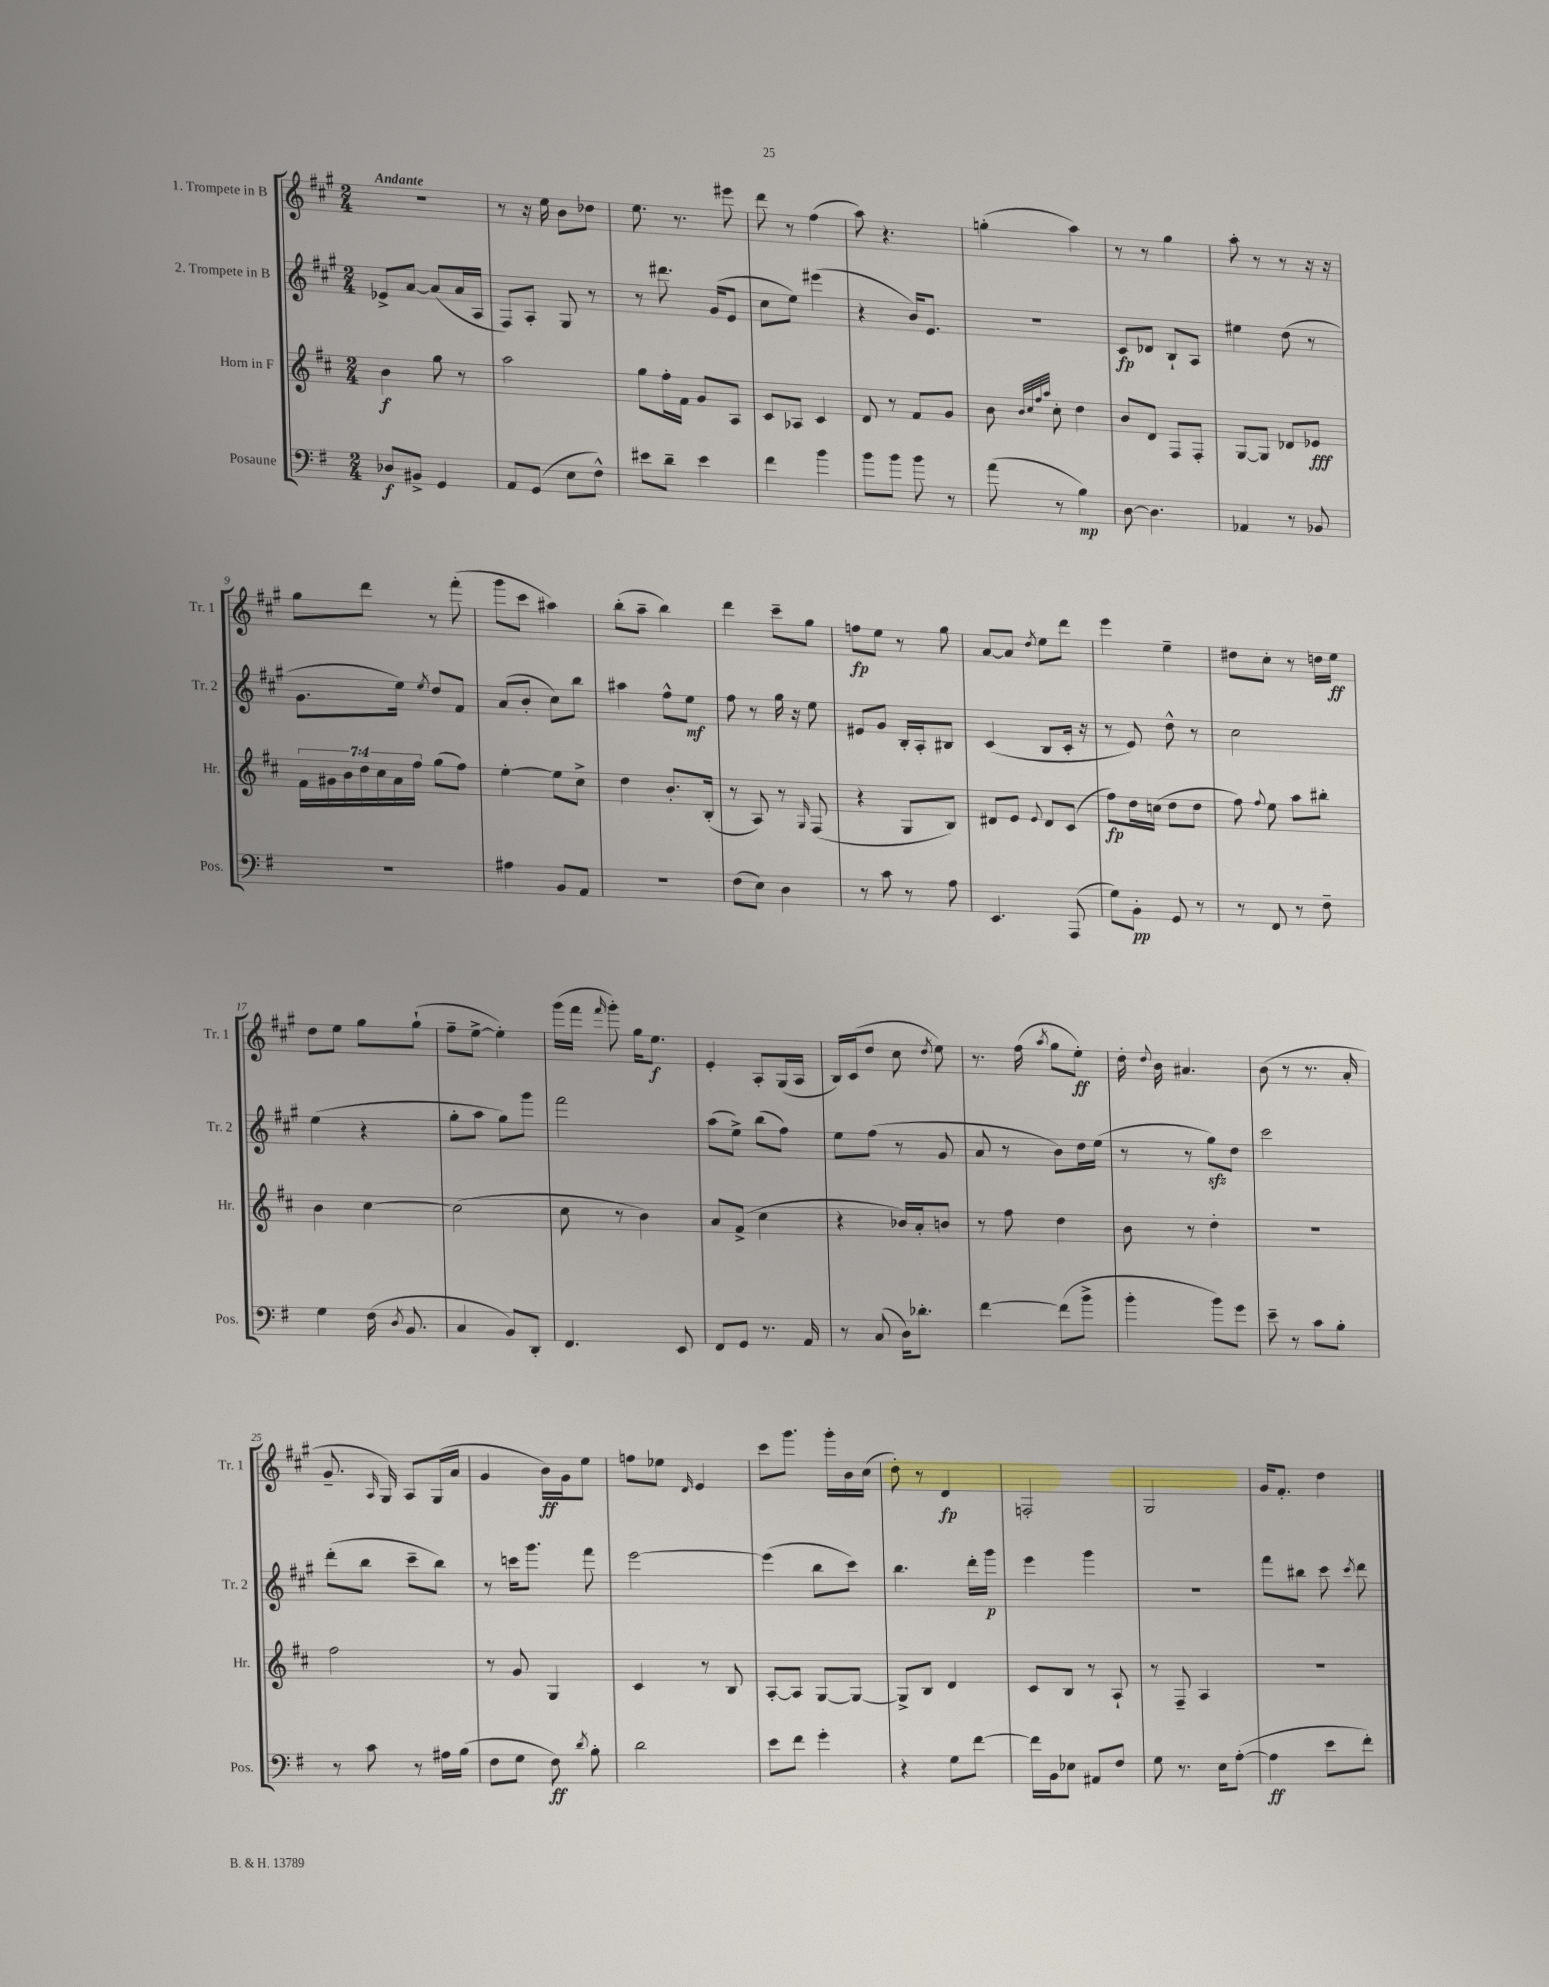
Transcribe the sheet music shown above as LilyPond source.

<<
\new StaffGroup <<
\new Staff = "s0" \with { instrumentName = "1. Trompete in B" shortInstrumentName = "Tr. 1" } {
    \clef treble \key a \major \numericTimeSignature \time 2/4 \tempo "Andante"
    \autoBeamOff r2 |
    r8 r16 e''16 b'8[ des''8] |
    e''8. r8. eis'''8 |
    d'''8 r8 fis''4( |
    a''8) r4. |
    g''4-.( a''4) |
    r8 r8 gis''4 |
    a''8-. r8 r8 r16 r16 |
    gis''8[ d'''8] r8 fis'''8-.( |
    gis'''8[ cis'''8] ais''4) |
    b''8[-.( a''8]-- b''4) |
    d'''4 cis'''8[-- gis''8] |
    f''8[\fp e''8] r8 gis''8 |
    a'8[~ a'8] \acciaccatura { d''8 } e''8[ d'''8] |
    e'''4 e''4-- |
    dis''8[ cis''8]-. r8 d''16[ e''16]\ff |
    d''8[ e''8] gis''8[ gis''8]-!( |
    fis''8[-- e''8]~-> e''4-.) |
    gis'''16[( fis'''16] \grace { fis'''16 } gis'''8-.) gis''16[ e''8.]\f |
    e'4-. a8[-. gis16( a16] |
    b16[) cis'16( d''8] cis''8 \acciaccatura { d''8 } e''8) |
    r8. fis''16( \acciaccatura { a''8 } gis''8[ e''8]-.\ff) |
    d''16-. \appoggiatura { d''8 } b'16 ais'4. |
    b'8( r8 r8. a'16-. |
    gis'8.-- \grace { a16 } gis16) a8[ gis16( a'16] |
    gis'4 b'16[\ff) gis'16 e''8] |
    f''8[ ees''8] \grace { d'16 } e'4 |
    cis'''8[ gis'''8.] gis'''16[-. b'16 cis''16]( |
    d''8-.) r8 d'4\fp |
    f2-. |
    gis2 |
    gis'16[ fis'8.]-. d''4 \bar "|." |
}
\new Staff = "s1" \with { instrumentName = "2. Trompete in B" shortInstrumentName = "Tr. 2" } {
    \clef treble \key a \major \numericTimeSignature \time 2/4
    \autoBeamOff ees'8[-> a'8]~ a'8[( a'16 a16] |
    fis8[) a8]-. gis8 r8 |
    r8 dis'''8. gis'16[( e'8] |
    cis''8[ e''8]) eis'''4( |
    r4 b'16[) e'8.] |
    r2 |
    cis'8[\fp des'8] b8[-! a8] |
    eis''4 d''8( r8 |
    gis'8.[ e''16]) \acciaccatura { e''8 } d''8[ fis'8] |
    a'8[( b'8]-. cis''8[) b''8] |
    ais''4 fis''8[-^ e''8]\mf |
    fis''8 r8 gis''16 r16 e''8 |
    eis'8[ gis'8] b16[-. a16-. bis8] |
    cis'4( b8[ cis'16]-. r16 |
    r8 e'8) d''8-^ r8 |
    cis''2 |
    e''4( r4 |
    gis''8[-. a''8] gis''8[) gis'''8] |
    fis'''2 |
    a''8[( e''8]->) b''8[( fis''8]) |
    e''8[ fis''8]( r8 gis'8 |
    a'8 r8 b'8[) d''16 e''16]( |
    r8 r8 gis''8[\sfz) d''8] |
    cis'''2 |
    d'''8[-.( b''8] cis'''8[-- b''8]) |
    r8 c'''16[ gis'''8.] fis'''8 |
    e'''2~ |
    e'''4( b''8[ cis'''8]) |
    b''4. d'''16[-. gis'''16]\p |
    e'''4 gis'''4 |
    R2 |
    fis'''8[ bis''8] cis'''8 \acciaccatura { cis'''8 } d'''8 \bar "|." |
}
\new Staff = "s2" \with { instrumentName = "Horn in F" shortInstrumentName = "Hr." } {
    \clef treble \key d \major \numericTimeSignature \time 2/4 \override Staff.TupletNumber.text = #tuplet-number::calc-fraction-text
    \autoBeamOff b'4\f g''8 r8 |
    a''2 |
    g''8[ fis''16-. fis'16] g'8[ a8] |
    cis'8[ aes8] cis'4 |
    d'8 r8 fis'8[ g'8] |
    b'8 \grace { b'32[ cis''32 fis''32 a''32] } cis''8-. d''4 |
    b'8[ d'8] fis8[ fis8]-. |
    g8[~ g8] des'8[ ees'8]\fff |
    \tuplet 7/4 { fis'16[ gis'16 b'16 d''16 cis''16 a'16 fis''16] } g''8[( fis''8]) |
    e''4~-. e''8[ cis''8]-> |
    d''4 b'8.[-. b16]-.( |
    r8 a8) r8 \grace { g16 } fis8( |
    r4 g8[ b8]) |
    dis'8[ e'8] \appoggiatura { e'8 } dis'8[ cis'8]( |
    fis''8[\fp) d''16 c''16]( d''8[ d''8] |
    fis''8) \appoggiatura { fis''8 } e''8 a''8[ bis''8]-. |
    b'4 cis''4~ |
    cis''2( |
    cis''8 r8 b'4) |
    a'8[ fis'8]->( cis''4 |
    r4 bes'16[) a'16-. b'8] |
    r8 fis''8 d''4 |
    b'8 r8 d''4-. |
    r2 |
    fis''2 |
    r8 g'8 g4 |
    cis'4 r8 b8 |
    a8[~-. a8] g8[~ g8]~ |
    g8[-> b8] d'4 |
    cis'8[ b8] r8 a8-! |
    r8 fis8-- a4 |
    r2 \bar "|." |
}
\new Staff = "s3" \with { instrumentName = "Posaune" shortInstrumentName = "Pos." } {
    \clef bass \key g \major \numericTimeSignature \time 2/4
    \autoBeamOff des8[\f bis,8]-> g,4 |
    a,8[ g,8]( e8[ fis8]-^) |
    eis'8[ d'8]-- eis'4 |
    fis'4 b'4 |
    b'8[ b'8] b'8 r8 |
    a'8( r8 b4\mp) |
    d8~ d4. |
    aes,4 r8 bes,8 |
    R2 |
    ais4 b,8[ a,8] |
    r2 |
    fis8[( e8]) d4 |
    r8 c'8 r8 a8 |
    e,4. a,,8( |
    g8[) b,8]-.\pp g,8 r8 |
    r8 fis,8 r8 fis8-- |
    g4 fis16( \acciaccatura { d8 } b,8. |
    c4 b,8[) d,8]-. |
    fis,4. e,8 |
    fis,8[ g,8] r8. a,16 |
    r8 c8( d16[) des'8.]-. |
    fis'4~ fis'8[( b'8]-> |
    b'4-. b'8[) g'8] |
    e'8-- r8 c'8[ b8]-. |
    r8 c'8 r8 ais16[ b16]( |
    fis8[ g8] fis8\ff) \acciaccatura { d'8 } b8-. |
    d'2 |
    e'8[ fis'8] g'4-. |
    r4 g8[ fis'8]~ |
    fis'16[ b,16 ees8] ais,8[ fis8] |
    g8 r8. e16[ a8]~-.( |
    a4\ff e'8[ fis'8]-.) \bar "|." |
}
>>
>>
